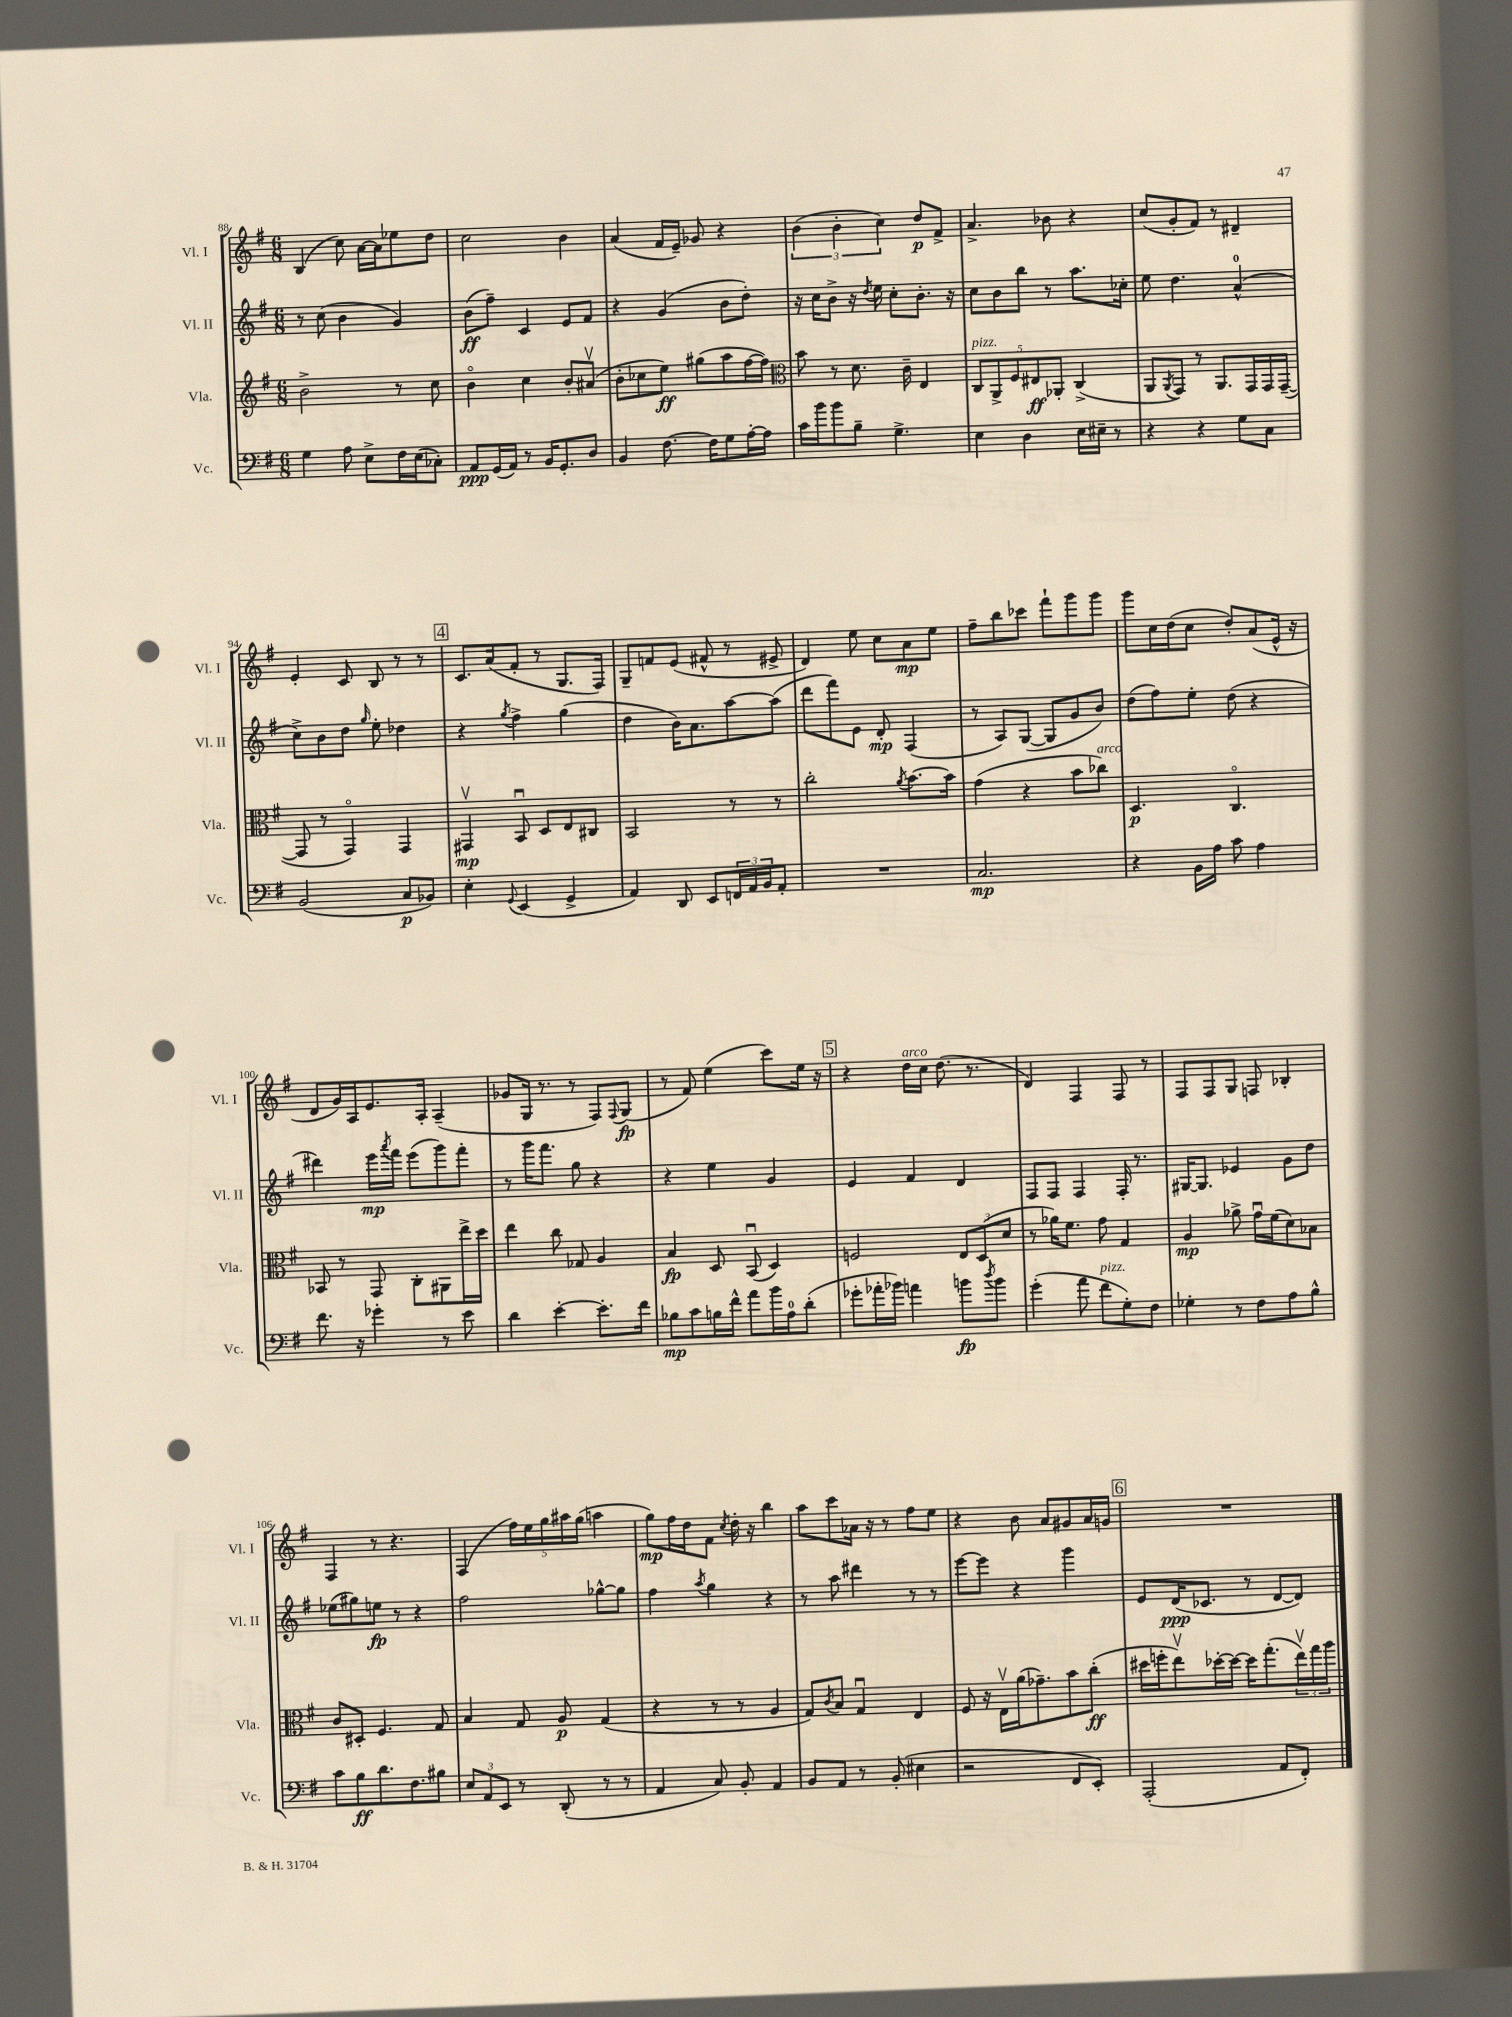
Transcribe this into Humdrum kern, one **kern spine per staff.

**kern	**dynam	**kern	**dynam	**kern	**dynam	**kern	**dynam
*part4	*part4	*part3	*part3	*part2	*part2	*part1	*part1
*staff4	*staff4	*staff3	*staff3	*staff2	*staff2	*staff1	*staff1
*I"Vc.	*	*I"Vla.	*	*I"Vl. II	*	*I"Vl. I	*
*I'Vc.	*	*I'Vla.	*	*I'Vl. II	*	*I'Vl. I	*
*clefF4	*	*clefG2	*	*clefG2	*	*clefG2	*
*k[f#]	*	*k[f#]	*	*k[f#]	*	*k[f#]	*
*M6/8	*	*M6/8	*	*M6/8	*	*M6/8	*
=88	=88	=88	=88	=88	=88	=88	=88
4G\	.	2b^\	.	8r	.	(4B/	.
.	.	.	.	(8cc\	.	.	.
8A\	.	.	.	4b\	.	8cc\)	.
8E^\L	.	.	.	.	.	[16a\LL	.
.	.	.	.	.	.	16a\J]	.
16F#\L	.	8r	.	4g/)	.	8ee-X\	.
(16E\J	.	.	.	.	.	.	.
8C-X'\J)	.	8cc\	.	.	.	8dd\J	.
=89	=89	=89	=89	=89	=89	=89	=89
8AA/L	ppp	4b\	.	(8b\L	ff	2cc\	.
(16GG/L	.	.	.	8ff#~\J)	.	.	.
16AA/JJ)	.	.	.	.	.	.	.
8r	.	4cc\	.	4c/	.	.	.
16BB/KL	.	.	.	.	.	.	.
8.GG'/	.	.	.	.	.	.	.
.	.	8b'/L	.	8e/L	.	4b\	.
8D/J	.	(8a#Xv/J	.	8f#/J	.	.	.
=90	=90	=90	=90	=90	=90	=90	=90
4BB/	.	8b'\L	.	4r	.	(4a/	.
.	.	8cc-X\	.	.	.	.	.
[8.F#\	.	8ee\J)	ff	(4g/	.	16f#/LL	.
.	.	.	.	.	.	16e~/JJ)	.
.	.	(8gg#X\L	.	.	.	8g-X/	.
16F#\KL]	.	.	.	.	.	.	.
8G\	.	8aa\	.	8b\L	.	4r	.
[16A'\L	.	[16ff#\L	.	8dd'\J)	.	.	.
16A\JJ]	.	16ff#\JJ])	.	.	.	.	.
=91	=91	=91	=91	=91	=91	=91	=91
*	*	*clefC3	*	*	*	*	*
16c\LL	.	8b\	.	16r	.	(6b\	.
16b\J	.	.	.	16cc\KL	.	.	.
8b\	.	8r	.	8b^\J	.	.	.
.	.	.	.	.	.	6b'\	.
8B~\J	.	8.d\	.	16r	.	.	.
.	.	.	.	8qdd/	.	.	.
.	.	.	.	16ee\	.	.	.
.	.	.	.	.	.	6cc\)	.
4.G^\	.	.	.	8cc'\L	.	.	.
.	.	16c~\	.	.	.	.	.
.	.	4E/	.	8.b'\J	.	8dd/L	p
.	.	.	.	.	.	8f#^/J	.
.	.	.	.	16r	.	.	.
=92	=92	=92	=92	=92	=92	=92	=92
!	!	!LO:TX:a:i:t=pizz.	!	!	!	!	!
4E\	.	10C/L	.	8cc\L	.	4.a^/	.
.	.	10AA^/	.	.	.	.	.
.	.	.	.	8b\	.	.	.
.	.	10F#/	.	.	.	.	.
4D\	.	.	.	8bb\J	.	.	.
.	.	10E#X/	ff	.	.	.	.
.	.	.	.	8r	.	8b-X\	.
.	.	10AA-X'/J	.	.	.	.	.
16E\LL	.	(4C^/	.	8.aa\L	.	4r	.
16E#X~\JJ	.	.	.	.	.	.	.
8r	.	.	.	.	.	.	.
.	.	.	.	16cc-X'\Jk	.	.	.
=93	=93	=93	=93	=93	=93	=93	=93
4r	.	8AA/L	.	8ee\	.	(8cc/L	.
.	.	8qAA/	.	.	.	.	.
.	.	8GG/J)	.	4.dd\	.	8g'/	.
4r	.	8r	.	.	.	8f#/J)	.
.	.	8.AA/L	.	.	.	8r	.
8G\L	.	.	.	(4a^^/	.	4d#X~/	.
.	.	16GG/L	.	.	.	.	.
8C\J	.	16GG/	.	.	.	.	.
.	.	([16GG~/JJ	.	.	.	.	.
!!LO:LB:g=z
=94	=94	=94	=94	=94	=94	=94	=94
(2BB/	.	8GG/]	.	8cc^\L)	.	4e'/	.
.	.	8r	.	8b\	.	.	.
.	.	4GG/)	.	8dd\J	.	8c/	.
.	.	.	.	16qqgg/	.	.	.
.	.	.	.	8ee'\	.	8B/	.
8C/L	p	4GG/	.	4dd-X\	.	8r	.
8BB-X/J)	.	.	.	.	.	8r	.
!!LO:REH:place=s1:t=4
=95	=95	=95	=95	=95	=95	=95	=95
4E'\	.	4GG#Xv/	mp	4r	.	8.c/L	.
.	.	.	.	.	.	(16a/k	.
8qqGG/	.	.	.	8qgg/	.	.	.
(4EE/	.	8BBu/	.	4ff#^\	.	8f#'/J	.
.	.	8D/L	.	.	.	8r	.
4GG^/	.	8E/	.	(4gg\	.	8.G/L	.
.	.	8C#X/J	.	.	.	.	.
.	.	.	.	.	.	16F#/Jk)	.
=96	=96	=96	=96	=96	=96	=96	=96
4AA/)	.	2BB/	.	4dd\	.	8G~/L	.
.	.	.	.	.	.	8fn/	.
8DD/	.	.	.	16b\KL)	.	(8e/J	.
.	.	.	.	8.a\	.	.	.
8EE/L	.	.	.	.	.	8f#X^^/	.
24FFn/L	.	8r	.	[8aa\	.	8r	.
24AA/	.	.	.	.	.	.	.
24BB/J	.	.	.	.	.	.	.
8AA'/J	.	8r	.	(8aa\J]	.	8e#X^/	.
=97	=97	=97	=97	=97	=97	=97	=97
2.r	.	2cc'\	.	8ddd\L	.	4d/)	.
.	.	.	.	8fff#\)	.	.	.
.	.	.	.	8e\J	.	8ee\	.
.	.	.	.	8d'/	mp	8cc\L	.
.	.	8qa/	.	.	.	.	.
.	.	[8.b\L	.	(4F#/	.	8a\	mp
.	.	.	.	.	.	8ee\J	.
.	.	16b\Jk]	.	.	.	.	.
=98	=98	=98	=98	=98	=98	=98	=98
2.C/	mp	(4g\	.	8r	.	8ff#~\L	.
.	.	.	.	8A/L)	.	8bb\	.
.	.	4r	.	([8G/J	.	8ccc-X\J	.
.	.	.	.	8G/L]	.	8fff#`\L	.
.	.	8b\L	.	8g/	.	8ggg\	.
!	!	!LO:TX:a:i:t=arco	!	!	!	!	!
.	.	8cc-X\J)	.	8b/J)	.	8ggg\J	.
=99	=99	=99	=99	=99	=99	=99	=99
4r	.	4.D/	p	(8dd\L	.	8ggg\L	.
.	.	.	.	8ff#\)	.	16cc\L	.
.	.	.	.	.	.	(16dd\J	.
16BB\LL	.	.	.	8ee'\J	.	8cc\J	.
16A\JJ	.	.	.	.	.	.	.
8c\	.	4.C/	.	(8dd\	.	8dd'/L)	.
4A\	.	.	.	4r	.	(8a/	.
.	.	.	.	.	.	16e^^/Jk	.
.	.	.	.	.	.	16r	.
!!LO:LB:g=z
=100	=100	=100	=100	=100	=100	=100	=100
8.f#\	.	8BB-X/	.	4ddd#X\)	.	8d/L	.
.	.	8r	.	.	.	16g/L)	.
16r	.	.	.	.	.	16A/J	.
4g-X'\	.	8GG/	.	16eee\LL	mp	8.e/	.
.	.	.	.	8qaaa/	.	.	.
.	.	.	.	16fff#\JJ	.	.	.
.	.	8C'\L	.	(8eee\L	.	.	.
.	.	.	.	.	.	16A'/Jk	.
8r	.	8AA#X\	.	8ggg\)	.	(4A~/	.
8e\	.	16ee^\L	.	8fff#'\J	.	.	.
.	.	16dd\JJ	.	.	.	.	.
=101	=101	=101	=101	=101	=101	=101	=101
4d\	.	4ee\	.	8r	.	8g-X/L	.
.	.	.	.	16ggg\KL	.	16G/Jk	.
.	.	.	.	8.fff#\J	.	8.r	.
[4e'\	.	8cc\	.	.	.	.	.
.	.	8G-X/	.	8gg\	.	8r	.
8.e'\L]	.	4A/	.	4r	.	8F#/L)	.
.	.	.	.	.	.	8qqF#/	.
.	.	.	.	.	.	(8G/J	fp
16f#\Jk	.	.	.	.	.	.	.
=102	=102	=102	=102	=102	=102	=102	=102
8B-X\L	mp	4B/	fp	4r	.	8r	.
8c\	.	.	.	.	.	8f#/)	.
16Bn\L	.	8D/	.	4ee\	.	(4ee\	.
16f#^^\JJ	.	.	.	.	.	.	.
8a\L	.	(8BBu/	.	.	.	.	.
16b\L	.	4D/)	.	4g/	.	8ccc\L)	.
16A\J	.	.	.	.	.	.	.
(8d'\J	.	.	.	.	.	16ee\Jk	.
.	.	.	.	.	.	16r	.
!!LO:REH:place=s1:t=5
=103	=103	=103	=103	=103	=103	=103	=103
8g-X'\L	.	2Fn/	.	4e/	.	4r	.
16a-X'\L	.	.	.	.	.	.	.
16b-X\JJ)	.	.	.	.	.	.	.
!	!	!	!	!	!	!LO:TX:a:i:t=arco	!
4an\	.	.	.	4f#/	.	16dd\LL	.
.	.	.	.	.	.	16cc\JJ	.
.	.	.	.	.	.	(8.dd\	.
8bn\L	fp	12E/L	.	4d/	.	.	.
.	.	.	.	.	.	8.r	.
.	.	(12D/	.	.	.	.	.
8qdd/	.	.	.	.	.	.	.
8b\J	.	.	.	.	.	.	.
.	.	12d/J	.	.	.	.	.
=104	=104	=104	=104	=104	=104	=104	=104
(4g'\	.	8r	.	8F#/L	.	4d/)	.
.	.	16a-X\KL)	.	8F#/J	.	.	.
.	.	8.f#\J	.	.	.	.	.
8a\	.	.	.	4F#/	.	4F#/	.
!LO:TX:a:i:t=pizz.	!	!	!	!	!	!	!
8f#\L	.	8g\	.	.	.	.	.
8G'\)	.	4G/	.	16F#'/	.	8F#/	.
.	.	.	.	8.r	.	.	.
8F#\J	.	.	.	.	.	8r	.
=105	=105	=105	=105	=105	=105	=105	=105
4G-X'\	.	4A/	mp	[16G#X/KL	.	8F#/L	.
.	.	.	.	8.G#/J]	.	.	.
.	.	.	.	.	.	8F#/	.
8r	.	8a-X^\	.	4e-X/	.	8G/J	.
8F#\L	.	16gu\LL	.	.	.	8Fn/	.
.	.	(16f#\J	.	.	.	.	.
8A\	.	8d\)	.	8g\L	.	4B-X'/	.
8B^^\J	.	8B-X\J	.	8dd\J	.	.	.
!!LO:LB:g=z
=106	=106	=106	=106	=106	=106	=106	=106
8c\L	.	8c/L	.	(8ee-X\L	.	4F#/	.
8B\	ff	8D#X'/J	.	8gg#X\)	.	.	.
8.d\	.	4.F#/	.	8een\J	fp	8r	.
.	.	.	.	8r	.	4.r	.
8.F#\	.	.	.	.	.	.	.
.	.	.	.	4r	.	.	.
8B#X\J	.	8G/	.	.	.	.	.
=107	=107	=107	=107	=107	=107	=107	=107
12E/L	.	4B/	.	2ff#\	.	(4F#/	.
12AA/	.	.	.	.	.	.	.
12EE/J	.	.	.	.	.	.	.
8r	.	8G/	.	.	.	20ff#\LL)	.
.	.	.	.	.	.	20ee\	.
.	.	.	.	.	.	20gg\	.
(8DD'/	.	8A/	p	.	.	.	.
.	.	.	.	.	.	20aa#X\	.
.	.	.	.	.	.	(20gg\JJ	.
8r	.	(4G/	.	[8gg-X^^\L	.	4aan\	.
8r	.	.	.	8gg-\J]	.	.	.
=108	=108	=108	=108	=108	=108	=108	=108
4AA/	.	4r	.	4ff#\	.	8gg\L)	mp
.	.	.	.	.	.	16ff#\L	.
.	.	.	.	.	.	16dd\J	.
.	.	.	.	8qaa/	.	.	.
8C/)	.	8r	.	4gg\	.	8f#\J	.
.	.	.	.	.	.	8qcc/	.
8BB'/	.	8r	.	.	.	16dd'\	.
.	.	.	.	.	.	16r	.
4AA/	.	4A/	.	4r	.	4bb\	.
=109	=109	=109	=109	=109	=109	=109	=109
8BB/L	.	8G/L)	.	8r	.	8aa\L	.
.	.	8qc/	.	.	.	.	.
8AA/J	.	8B/J	.	8aa\	.	8ccc\	.
8r	.	4Gu/	.	4ddd#X\	.	16a-X\Jk	.
.	.	.	.	.	.	16r	.
(8BB'/	.	.	.	.	.	8r	.
4E#X\	.	4E/	.	8r	.	8ff#\L	.
.	.	.	.	8r	.	8ee\J	.
=110	=110	=110	=110	=110	=110	=110	=110
2r	.	8F#/	.	[8eee\L	.	4r	.
.	.	16r	.	8eee\J]	.	.	.
.	.	16Ev\LL	.	.	.	.	.
.	.	(16a\J	.	4r	.	8b\	.
.	.	8.g-X~\)	.	.	.	.	.
.	.	.	.	.	.	8a/L	.
8FF#/L	.	8b\	.	4ggg\	.	8g#X/	.
8EE'/J)	.	(8cc'\J	ff	.	.	16a/L	.
.	.	.	.	.	.	16gn/JJ	.
!!LO:REH:place=s1:t=6
=111	=111	=111	=111	=111	=111	=111	=111
(2AAA'/	.	16dd#X\LL	.	8e/L	.	2.r	.
.	.	16ffn'\J	.	.	.	.	.
.	.	8eev\)	.	(16d/K	ppp	.	.
.	.	.	.	8.c-X/J	.	.	.
.	.	[16dd-X'\L	.	.	.	.	.
.	.	16dd-\JJ_	.	.	.	.	.
.	.	16dd-\KL]	.	8r	.	.	.
.	.	(8.gg'\	.	.	.	.	.
8AA/L	.	.	.	[8d/L	.	.	.
8FF#'/J)	.	24eev\L)	.	8d/J])	.	.	.
.	.	24gg\	.	.	.	.	.
.	.	24aa\JJ	.	.	.	.	.
==	==	==	==	==	==	==	==
*-	*-	*-	*-	*-	*-	*-	*-
